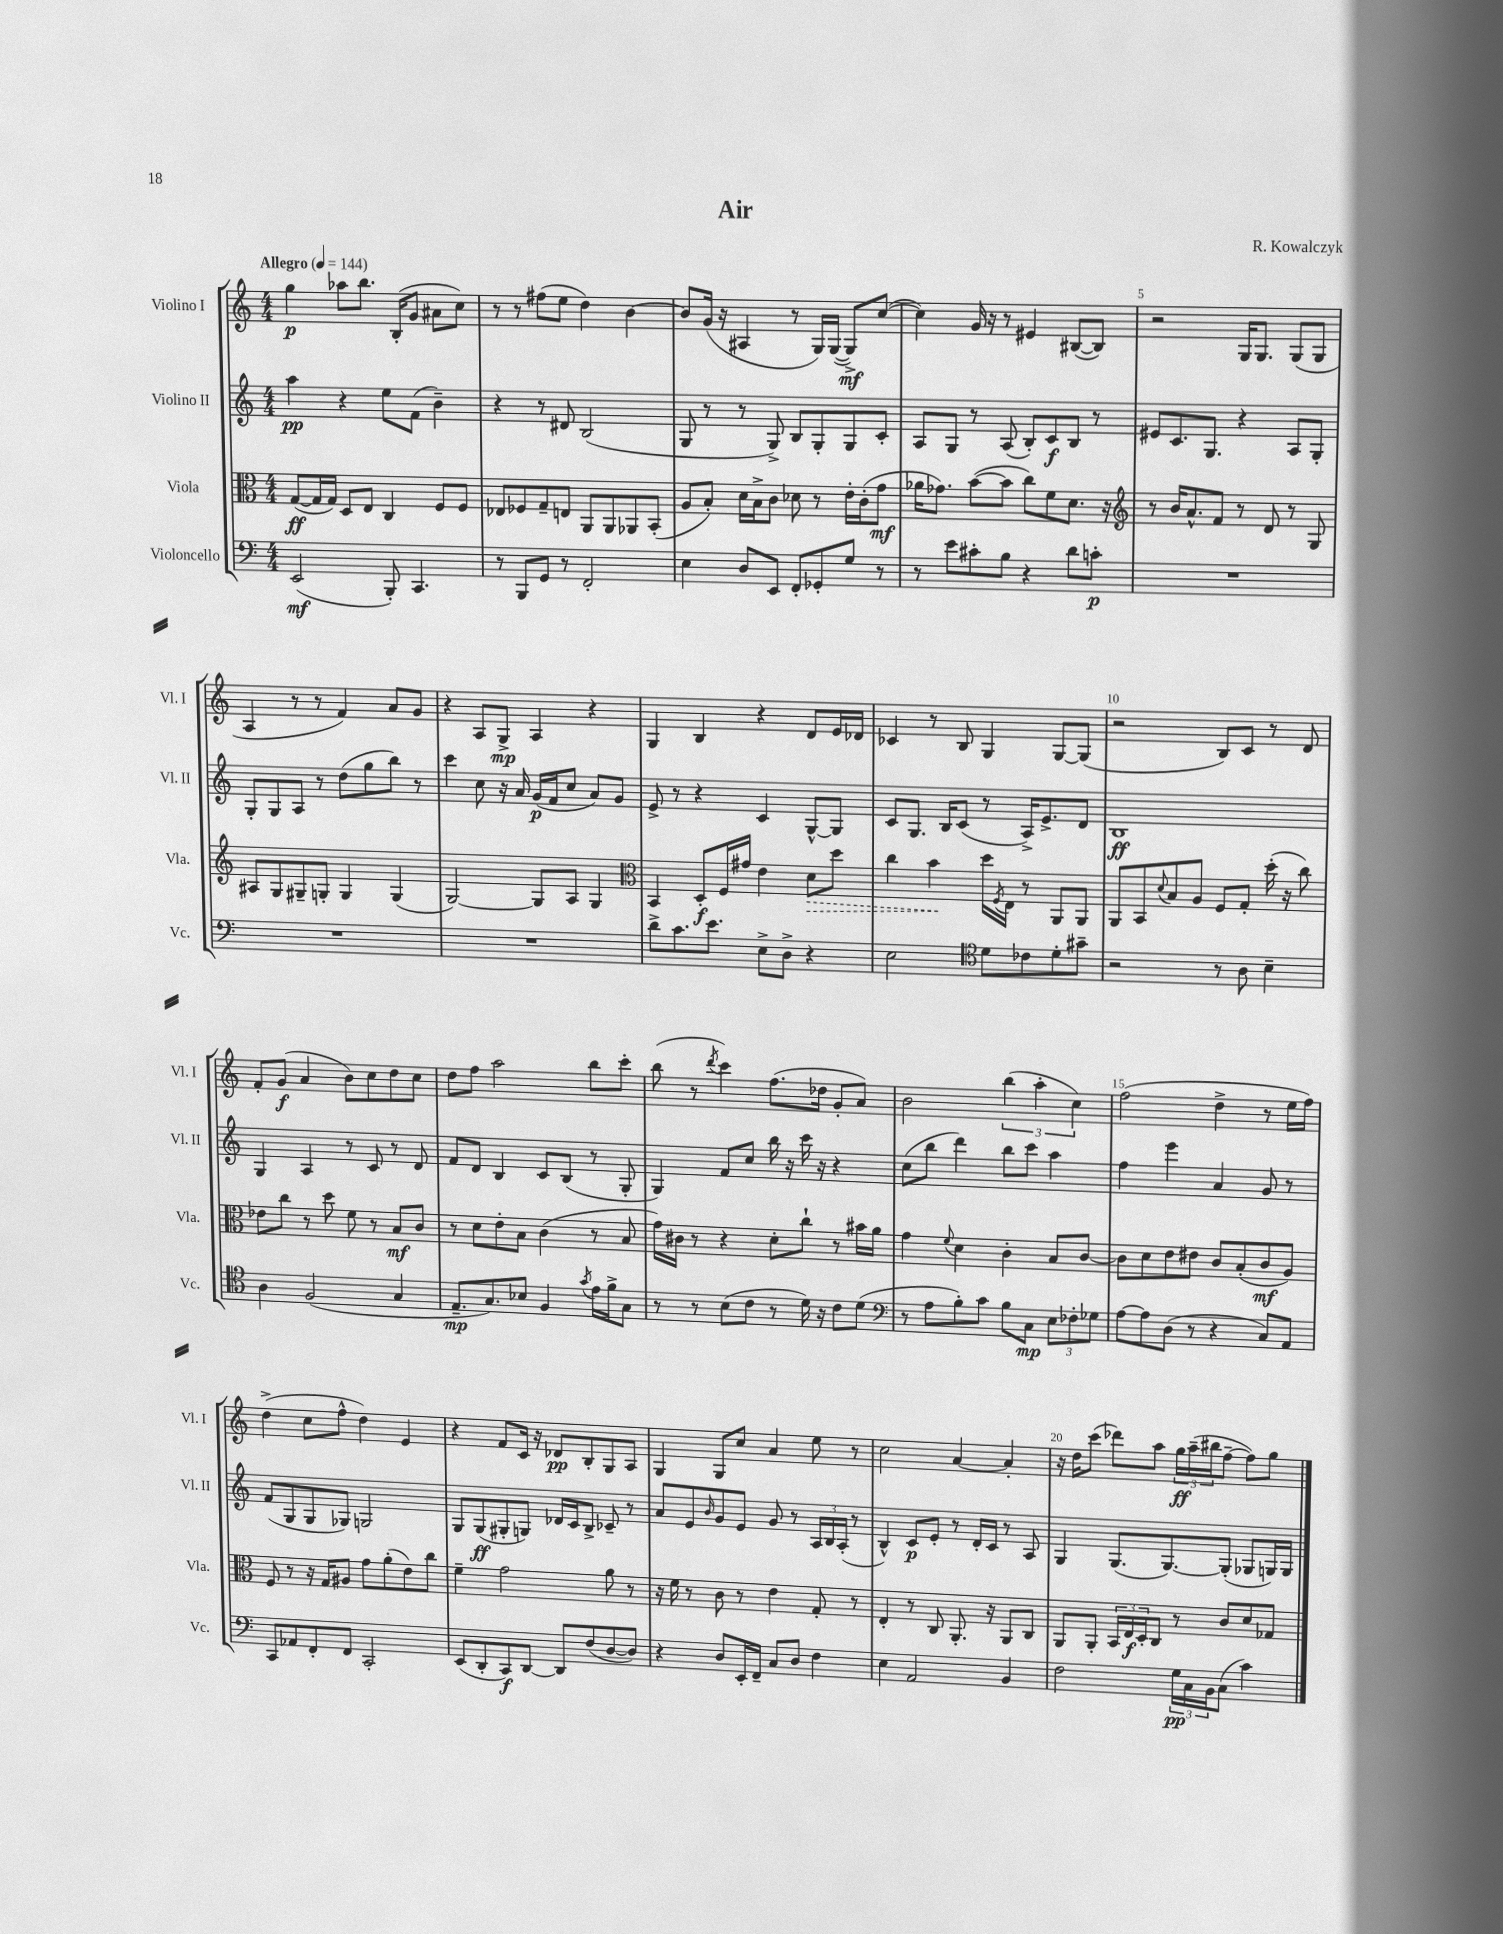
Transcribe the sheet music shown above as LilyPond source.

\header { title = "Air" composer = "R. Kowalczyk" }
<<
\new StaffGroup <<
\new Staff = "s0" \with { instrumentName = "Violino I" shortInstrumentName = "Vl. I" } {
    \clef treble \key c \major \numericTimeSignature \time 4/4 \tempo "Allegro" 4 = 144
    g''4\p aes''8 b''8. b16-.( g'8 ais'8 c''8) |
    r8 r8 fis''8( e''8 d''4) b'4~ |
    b'8 g'16( r16 ais4 r8 g16) g16~( g8->\mf) c''8~( |
    c''4) g'16 r16 r8 eis'4 bis8~( bis8) |
    r2 g16 g8. g8( g8 |
    a4 r8 r8 f'4) a'8 g'8 |
    r4 a8 g8->\mp a4 r4 |
    g4 b4 r4 d'8 e'16 des'16 |
    ces'4 r8 b8 g4 g8~ g8( |
    r2 b8) c'8 r8 d'8 |
    f'8-. g'8\f( a'4 b'8) c''8 d''8 c''8 |
    d''8 f''8 a''2 b''8 c'''8-. |
    b''8( r8 \acciaccatura { d'''8 } c'''4) f''8.( des''16 g'8-. a'8) |
    b'2 \tuplet 3/2 { b''4( a''4-. c''4) } |
    f''2( d''4-> r8 e''16 f''16) |
    d''4->( c''8 f''8-^ d''4) e'4 |
    r4 f'8 c'16 r16 des'8\pp b8-. g8 a8 |
    g4 g8 c''8 a'4 e''8 r8 |
    c''2 a'4~ a'4-. |
    r16 d''16 c'''8( des'''8) a''8 \tuplet 3/2 { g''16\ff a''16--( bis''16 } f''8~-- f''8) g''8 \bar "|." |
}
\new Staff = "s1" \with { instrumentName = "Violino II" shortInstrumentName = "Vl. II" } {
    \clef treble \key c \major \numericTimeSignature \time 4/4
    a''4\pp r4 e''8 f'8( b'4--) |
    r4 r8 dis'8 b2( |
    g8 r8 r8 g8->) b8 g8-. g8 c'8-. |
    a8 g8 r8 a8( b8-.) c'8\f b8 r8 |
    eis'8 c'8. g8. r4 a8 g8-. |
    g8-. g8 a8 r8 d''8( g''8 b''8) r8 |
    c'''4 c''8 r16 a'16 g'16\p( f'16 c''8 a'8) g'8 |
    e'8-> r8 r4 c'4 g8~-^ g8 |
    c'8 g8. b16 c'8( r8 a16->) e'8.-> d'8 |
    b1\ff |
    g4 a4 r8 c'8 r8 d'8 |
    f'8 d'8 b4 c'8 b8( r8 g8-. |
    g4) f'8 c''8 b''16 r16 c'''16 r16 r4 |
    c''8( b''8 d'''4) b''8 c'''8 a''4 |
    f''4 e'''4 a'4 g'8 r8 |
    f'8( g8 g8 ges8) g2 |
    g8 g8\ff( gis8-. g8) des'16 c'16 b8-> ces'8-- r8 |
    a'8 e'8 \grace { b'16 } g'8 e'8 g'8 r8 \tuplet 3/2 { a16 b16 a16-.( } r8 |
    b4-^) c'8\p e'8-. r8 d'16-. c'16 r8 a8 |
    g4 g8.( g8.~) g8-.( ges8 g16) g16 \bar "|." |
}
\new Staff = "s2" \with { instrumentName = "Viola" shortInstrumentName = "Vla." } {
    \clef alto \key c \major \numericTimeSignature \time 4/4
    g8~\ff( g16 g16) d8 e8 c4 f8 f8 |
    ees8 fes8 g8-- e8 a,8 a,8 aes,8 b,8-.( |
    a8 b8-.) d'16 b16-> c'8 des'8 r8 e'16-. c'16-.( g'8\mf |
    aes'16 ges'8.) b'8~( b'8 c''8) f'8 d'8. r16 |
    \clef treble r8 b'16 a'8.-^ f'8 r8 d'8 r8 g8 |
    ais8 g8 gis8-- g8-. g4 g4( |
    g2~) g8 a8 g4 |
    \clef alto b,4 d8-.\f f16 gis'16 e'4 \once \override Hairpin.style = #'dashed-line d'8\> d''8 |
    c''4 b'4\! d''16 \acciaccatura { f8 } e16 r8 a,8 a,8 |
    a,8 b,8 \appoggiatura { d'8 } b8 a8 f8 g8-. d''16-.( r16 c''8) |
    ees'8 c''8 r8 d''8 f'8 r8 b8\mf c'8 |
    r8 d'8 e'8-. b8 c'4( r8 b8 |
    g'16) cis'16 r8 r4 d'8-. c''8-! r8 bis'16 a'16 |
    g'4 \appoggiatura { f'8 } d'4 c'4-. b8 c'8~ |
    c'8 d'8 e'8 eis'8 c'8 b8-.( c'8\mf a8) |
    f8 r8 r16 g16 ais8 g'8 a'8-.( e'8) c''8 |
    f'4-- g'2 a'8 r8 |
    r16 f'16 r8 c'8 r8 e'4 g8-. r8 |
    e4-. r8 c8 a,8.-. r16 a,8 c8 |
    a,8 a,8-. \tuplet 3/2 { b,16 e16\f d16-. } c8 r8 c'8 d'8 ges8 \bar "|." |
}
\new Staff = "s3" \with { instrumentName = "Violoncello" shortInstrumentName = "Vc." } {
    \clef bass \key c \major \numericTimeSignature \time 4/4
    e,2\mf( b,,8-.) c,4. |
    r8 b,,8 g,8 r8 f,2-. |
    e4 d8 e,8 f,8-. ges,8-. g8 r8 |
    r8 e'8 cis'8-. b8 r4 d'8 c'8-.\p |
    R1 |
    R1 |
    R1 |
    d'8-> c'8. e'8. e8-> d8-> r4 |
    e2 \clef tenor d'8 ces'8 d'8-. gis'8-- |
    r2 r8 a8 b4-- |
    a4 f2( g4 |
    e8.--\mp g8.) bes8 f4 \acciaccatura { g'8 } e'16 f'16-> g8 |
    r8 r8 b8( c'8 r8 d'16) r16 c'8 d'8( |
    \clef bass r8 a8 b8-.) c'8 b8 c8\mp \tuplet 3/2 { e8 fes8-. ges8 } |
    a8~ a8 d8( r8 r4 c8) a,8 |
    c,8 aes,8 f,8-. f,8 c,2-. |
    e,8( d,8-. c,8\f) d,8~ d,8 f8( d8~ d8) |
    r4 d8 e,16-. f,16-- c8 d8 f4 |
    e4 a,2 b,4 |
    f2 \tuplet 3/2 { g16\pp c16 b,16 } c8( c'4) \bar "|." |
}
>>
>>
\layout { \context { \Score \override BarNumber.break-visibility = ##(#f #t #t) barNumberVisibility = #(every-nth-bar-number-visible 5) } }
